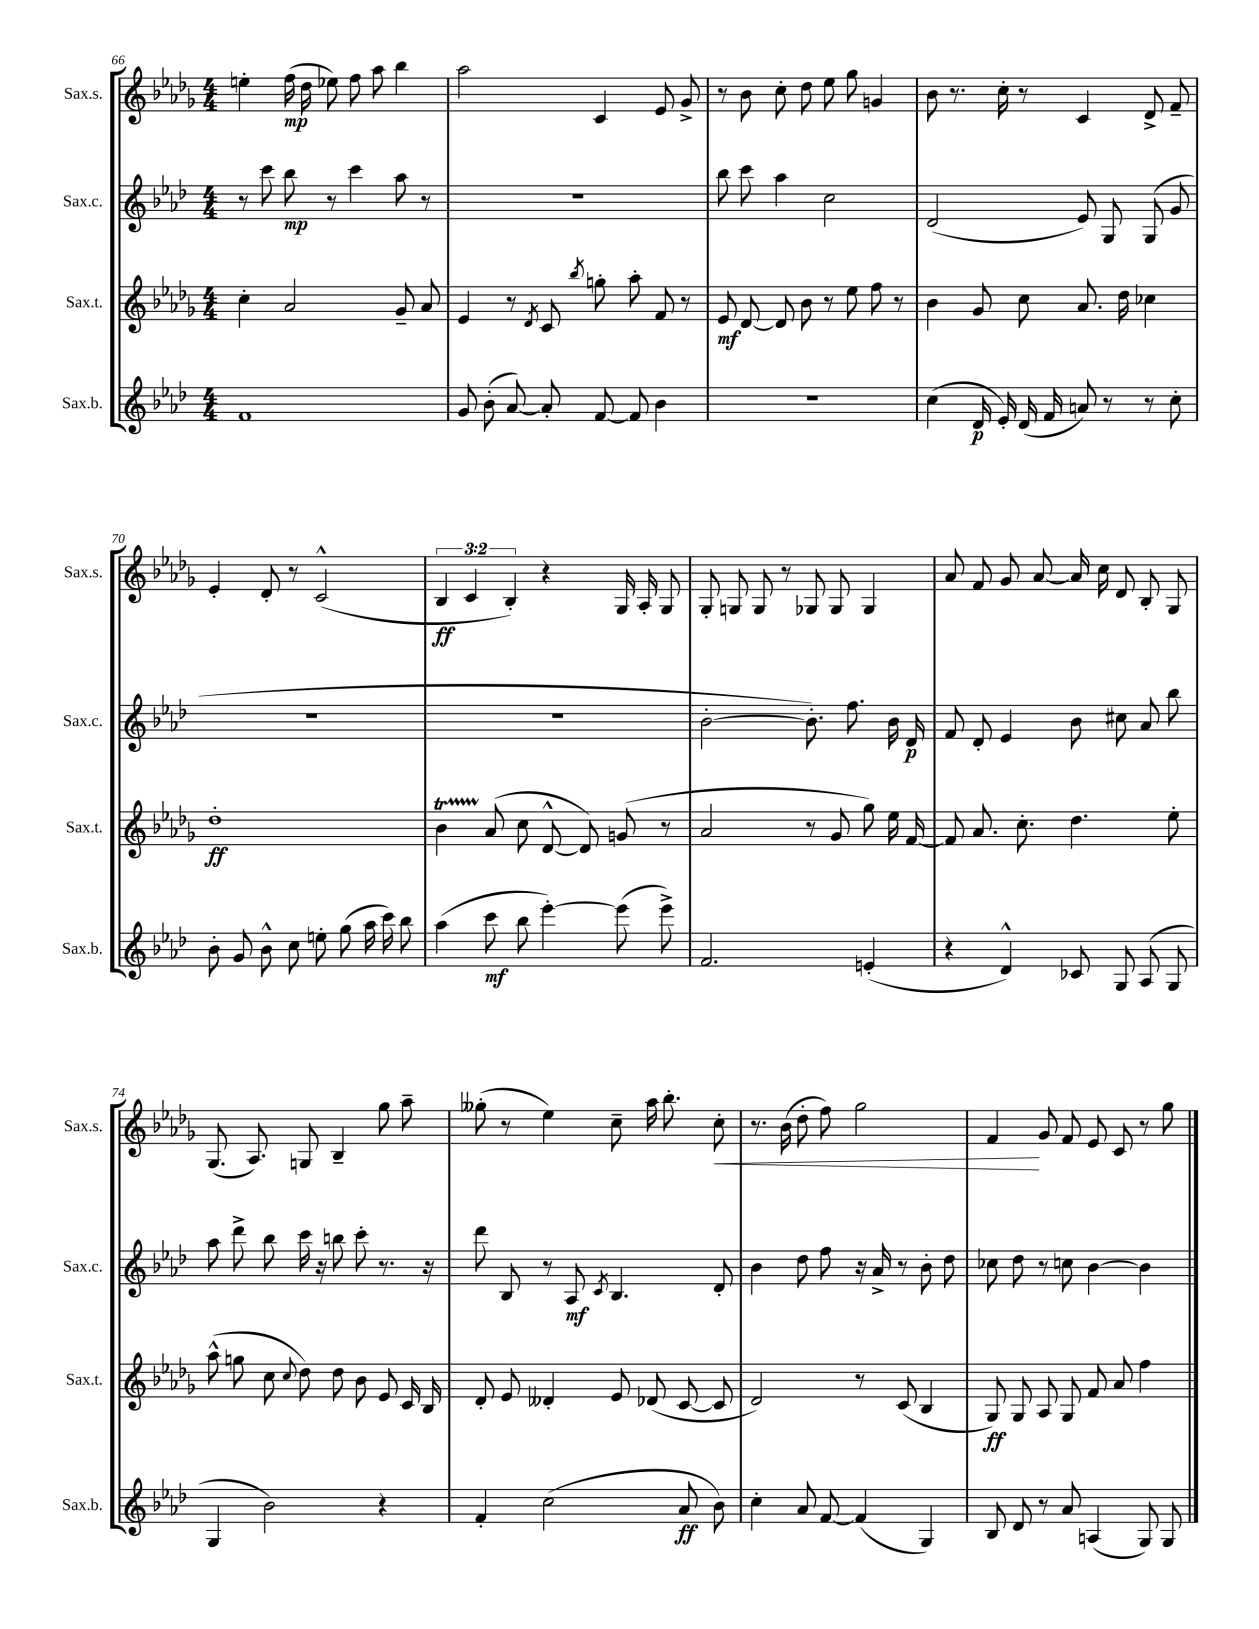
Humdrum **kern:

**kern	**kern	**kern	**kern
*staff4	*staff3	*staff2	*staff1
*clefG2	*clefG2	*clefG2	*clefG2
*k[b-e-a-d-]	*k[b-e-a-d-g-]	*k[b-e-a-d-]	*k[b-e-a-d-g-]
*M4/4	*M4/4	*M4/4	*M4/4
1f	4cc'	8r	4ee'
.	.	8ccc	.
.	2a-	8bb-	(16ff
.	.	.	16dd-
.	.	8r	8ee-)
.	.	4ccc	8ff
.	.	.	8aa-
.	8g-~	8aa-	4bb-
.	8a-	8r	.
=	=	=	=
8g	4e-	1r	2aa-
(8b-'	.	.	.
[8a-)	8r	.	.
.	8qd-	.	.
8a-']	8c	.	.
.	8qbb-	.	.
[8f	8gg'	.	4c
8f]	8aa-'	.	.
4b-	8f	.	8e-
.	8r	.	8g-^
=	=	=	=
1r	8e-	8bb-	8r
.	[8d-	8ccc	8b-
.	8d-]	4aa-	8cc'
.	8b-	.	8dd-
.	8r	2cc	8ee-
.	8ee-	.	8gg-
.	8ff	.	4g
.	8r	.	.
=	=	=	=
(4cc	4b-	(2d-	8b-
.	.	.	8.r
16d-	8g-	.	.
16e-')	.	.	16cc'
(16d-	8cc	.	8r
16f	.	.	.
8a)	8.a-	8e-)	4c
8r	.	8G	.
.	16dd-	.	.
8r	4cc-	(8G	8d-^
8cc'	.	8g	8f~
=	=	=	=
8b-'	1dd-'	1r	4e-'
8g	.	.	.
8b-^^	.	.	8d-'
8cc	.	.	8r
8ee'	.	.	(2c^^
(8gg	.	.	.
16aa-	.	.	.
16ccc)	.	.	.
8bb-	.	.	.
=	=	=	=
(4aa-	4b-	1r	6B-
.	.	.	6c
8ccc	(8a-	.	.
.	.	.	6B-')
8bb-	8cc	.	.
[4eee-')	[8d-^^	.	4r
.	8d-])	.	.
(8eee-]	(8g	.	16G-
.	.	.	16A-'
8eee-^)	8r	.	8G-
=	=	=	=
2.f	2a-	[2b-'	8G-'
.	.	.	8G
.	.	.	8G
.	.	.	8r
.	8r	8.b-'])	8G-
.	8g-	.	8G-
.	.	8.ff	.
(4e'	8gg-)	.	4G-
.	16ee-	16b-	.
.	[16f	16d-	.
=	=	=	=
4r	8f]	8f	8a-
.	8.a-	8d-'	8f
4d-^^)	.	4e-	8g-
.	8.cc'	.	.
.	.	.	[8a-
8c-	4.dd-	8b-	16a-]
.	.	.	16cc
8G	.	8cc#	8d-
(8A-	.	8a-	8B-'
8G	8ee-'	8bb-	8G-
=	=	=	=
4G	(8aa-^^	8aa-	(8.G-
.	8gg	8ddd-^	.
.	.	.	8.A-)
2b-)	8cc	8bb-	.
.	8qqcc	.	.
.	8dd-)	16ccc	8G
.	.	16r	.
.	8dd-	8bb	4B-~
.	8b-	8ccc'	.
4r	8e-	8.r	8gg-
.	16c	.	8aa-~
.	16B-	16r	.
=	=	=	=
4f'	8d-'	8ddd-	(8gg--'
.	8e-	8B-	8r
(2cc	4d--'	8r	4ee-)
.	.	8A-	.
.	.	8qc	.
.	8e-	4.B-	8cc~
.	(8d-	.	16aa-
.	.	.	8.bb-'
8a-	[8c	.	.
8b-)	8c]	8d-'	8cc'
=	=	=	=
4cc'	2d-)	4b-	8.r
.	.	.	(16b-
8a-	.	8dd-	8dd-'
[8f	.	8ff	8ff)
(4f]	8r	16r	2gg-
.	.	16a-^	.
.	(8c	8r	.
4G)	4B-	8b-'	.
.	.	8dd-	.
=	=	=	=
8B-	8G-)	8cc-	4f
8d-	8G-	8dd-	.
8r	8A-	8r	8g-
8a-	8G-	8cc	8f
(4A	8f	[4b-	8e-
.	8a-	.	8c
8G)	4ff	4b-]	8r
8G	.	.	8gg-
==	==	==	==
*-	*-	*-	*-
